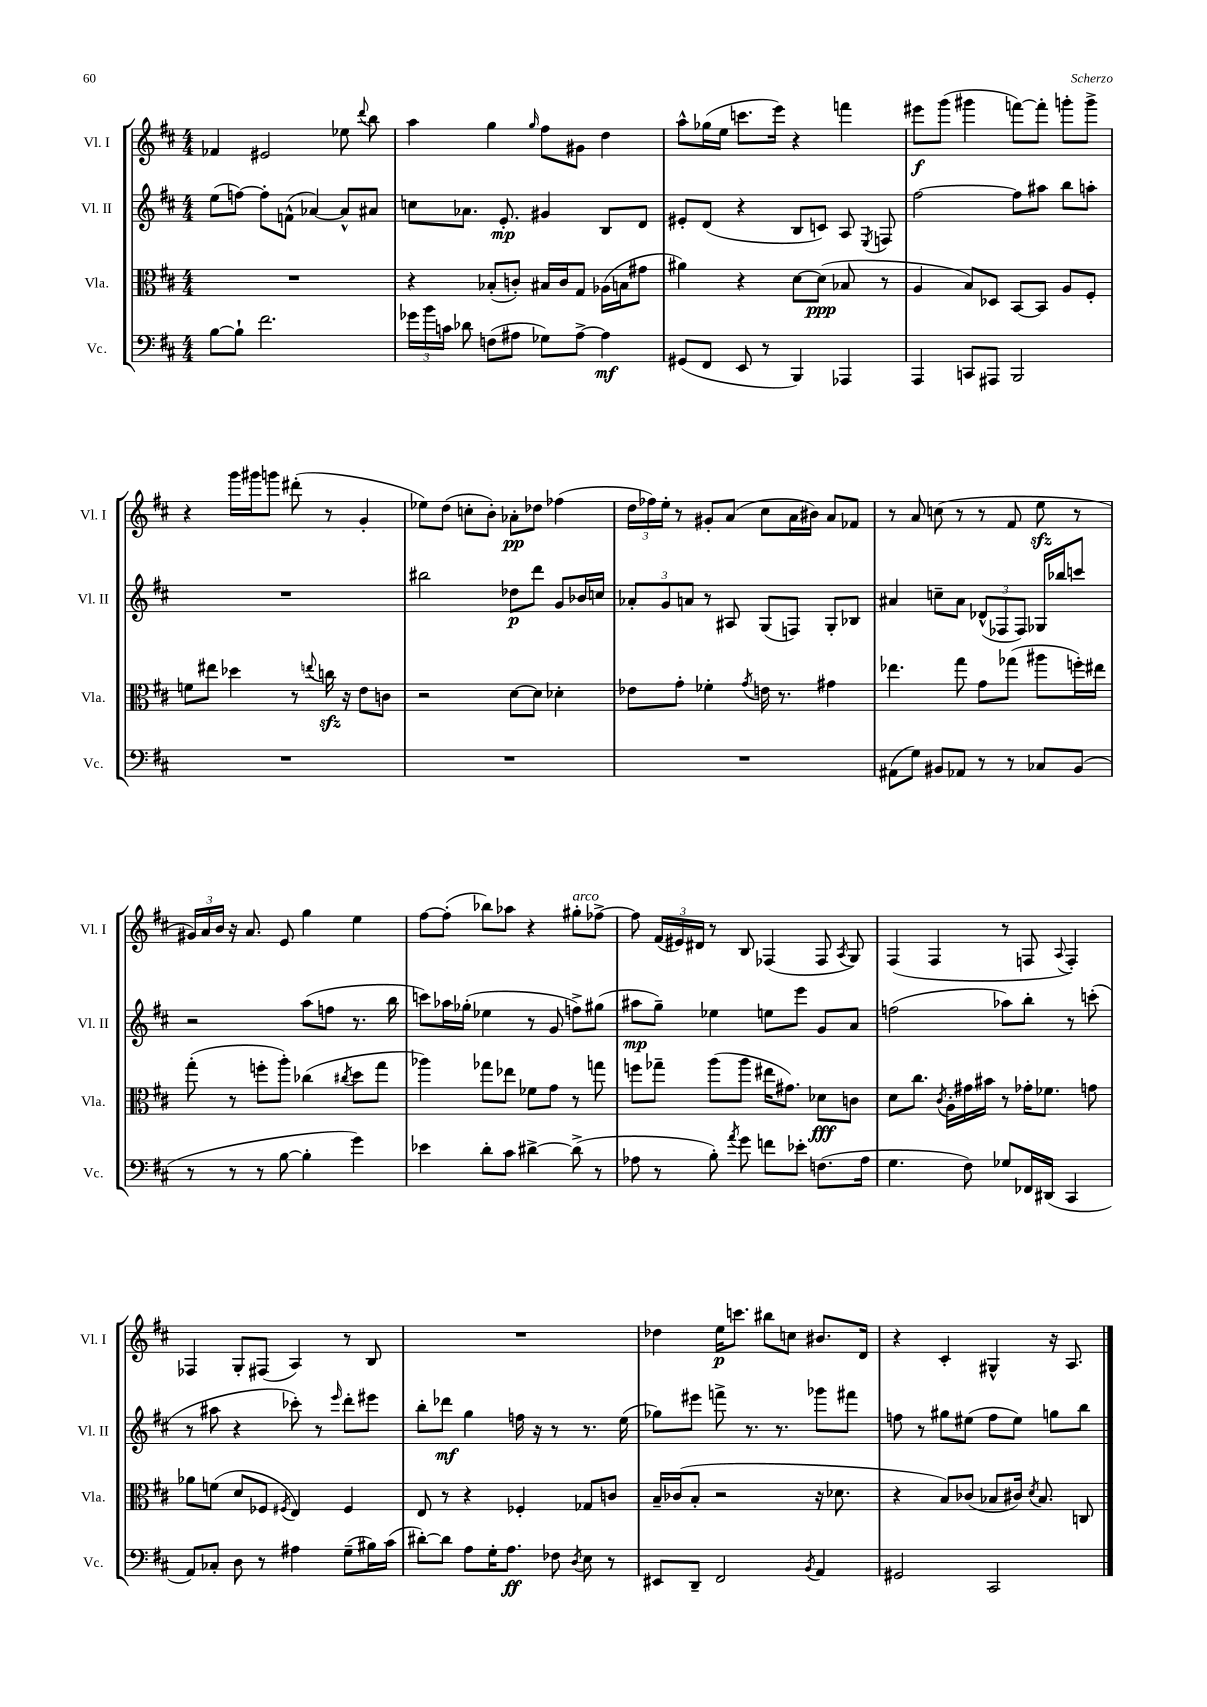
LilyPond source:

<<
\new StaffGroup <<
\new Staff = "s0" \with { instrumentName = "Vl. I" shortInstrumentName = "Vl. I" } {
    \clef treble \key d \major \numericTimeSignature \time 4/4
    \autoBeamOff fes'4 eis'2 ees''8 \appoggiatura { d'''8 } b''8 |
    a''4 g''4 \grace { g''16 } fis''8[ gis'8] d''4 |
    a''8[-^ ges''16( e''16] c'''8.[ e'''16]) r4 f'''4 |
    eis'''8[\f g'''8]( gis'''4 f'''8[~) f'''8]-. g'''8[-. g'''8]-> |
    r4 g'''16[ gis'''16 g'''8] dis'''8-.( r8 g'4-. |
    ees''8[) d''8]( c''8[-. b'8]-.) aes'8[-.\pp des''8] fes''4( |
    \tuplet 3/2 { d''16[ fes''16) e''16]-. } r8 gis'8[-. a'8]( cis''8[ a'16 bis'16]) a'8[ fes'8] |
    r8 a'8 c''8( r8 r8 fis'8 e''8\sfz r8 |
    \tuplet 3/2 { gis'16[) a'16 b'16] } r16 a'8. e'8 g''4 e''4 |
    fis''8[~ fis''8]-.( bes''8[) aes''8] r4 gis''8[-.^\markup { \italic "arco" } fes''8]~-> |
    fes''8 \tuplet 3/2 { fis'16[( eis'16) dis'16] } r8 b8 fes4( fes8 \acciaccatura { a8 } g8) |
    fis4( fis4 r8 f8 \appoggiatura { a8 } f4-.) |
    fes4 g8[-. fis8]( a4) r8 b8 |
    R1 |
    des''4 e''16[\p c'''8.] bis''8[ c''8] bis'8.[ d'16] |
    r4 cis'4-. gis4-^ r16 a8. \bar "|." |
}
\new Staff = "s1" \with { instrumentName = "Vl. II" shortInstrumentName = "Vl. II" } {
    \clef treble \key d \major \numericTimeSignature \time 4/4
    \autoBeamOff e''8[( f''8]~) f''8[-. f'8]-^( aes'4~) aes'8[-^ ais'8] |
    c''8[ aes'8.] e'8.-.\mp gis'4 b8[ d'8] |
    eis'8[-. d'8]( r4 b8[ c'8]) a8 \acciaccatura { e8 } f8 |
    fis''2~ fis''8[ ais''8] b''8[ a''8]-. |
    R1 |
    bis''2 des''8[\p d'''8] g'8[ bes'16 c''16] |
    \tuplet 3/2 { aes'8[-. g'8 a'8] } r8 ais8 g8[( f8]) g8[-. bes8] |
    ais'4 c''8[-- ais'8] \tuplet 3/2 { des'8[-^( fes8 fes8]) } ges16[ bes''16 c'''8] |
    r2 a''8[( f''8] r8. b''16 |
    c'''8[) aes''16 ges''16]-.( ees''4 r8 g'8 f''8[->) gis''8]( |
    ais''8[\mp g''8]--) ees''4 e''8[ e'''8] g'8[ a'8] |
    f''2( aes''8[) b''8]-. r8 c'''8-.( |
    r8 ais''8 r4 ces'''8-.) r8 \grace { e'''16 } d'''8[-. eis'''8] |
    b''8[-. des'''8]\mf g''4 f''16 r16 r8 r8. e''16( |
    ges''8[) eis'''8] f'''8-> r8. r8. ges'''8[ fis'''8] |
    f''8 r8 gis''8[ eis''8]( f''8[ eis''8]) g''8[ b''8] \bar "|." |
}
\new Staff = "s2" \with { instrumentName = "Vla." shortInstrumentName = "Vla." } {
    \clef alto \key d \major \numericTimeSignature \time 4/4
    \autoBeamOff R1 |
    r4 bes8[-.( c'8]-.) bis16[ c'16 g8] aes16[( b16 gis'8] |
    ais'4) r4 d'8[~ d'8]\ppp( bes8 r8 |
    a4 b8[) des8] b,8[~ b,8] a8[ fis8]-. |
    f'8[ eis''8] des''4 r8 \appoggiatura { e''8 } c''16\sfz r16 e'8[ c'8] |
    r2 d'8[~ d'8] des'4-. |
    ees'8[ g'8]-. fes'4-. \acciaccatura { g'8 } e'16 r8. gis'4 |
    ees''4. g''8 g'8[ ges''8]( ais''8[ f''16-.) eis''16] |
    g''8-.( r8 f''8[-. a''8]-.) ces''4( \acciaccatura { cis''8 } d''8[ g''8] |
    aes''4) ges''8[ ees''8] fes'8[ g'8] r8 g''8 |
    f''8[ ges''8]-- a''8[( a''8] eis''16[ gis'8.]) des'8[\fff c'8] |
    d'8[ cis''8.] \acciaccatura { cis'8 } a16[-. gis'16 bis'16] r8 ges'16[-. fes'8.] g'8 |
    aes'8[ f'8]( d'8[ fes8] \acciaccatura { fis8 } e4) fis4 |
    e8 r8 r4 fes4-. ges8[ c'8] |
    b16[-- ces'16( b8]-. r2 r16 des'8. |
    r4 b8[) ces'8]( bes8[ cis'16]) \acciaccatura { d'8 } bes8. c8 \bar "|." |
}
\new Staff = "s3" \with { instrumentName = "Vc." shortInstrumentName = "Vc." } {
    \clef bass \key d \major \numericTimeSignature \time 4/4
    \autoBeamOff b8[~ b8]-! fis'2. |
    \tuplet 3/2 { ges'16[ b'16 c'16] } des'8 f8[( ais8] ges8[) ais8]~-> ais4\mf |
    gis,8[( fis,8] e,8 r8 b,,4) aes,,4 |
    a,,4 c,8[ ais,,8] b,,2 |
    R1 |
    R1 |
    R1 |
    ais,8[( g8]) bis,8[ aes,8] r8 r8 ces8[ bis,8]( |
    r8 r8 r8 b8~ b4-. g'4) |
    ees'4 d'8[-. cis'8] dis'4~-> dis'8->( r8 |
    aes8 r8 b8-.) \acciaccatura { a'8 } g'8 f'8[ ees'8]-. f8.[( aes16] |
    g4. fis8) ges8[ fes,16 dis,16]( cis,4 |
    a,8[) ces8]-. d8 r8 ais4 g8[--( bis16) cis'16]( |
    dis'8[~-.) dis'8] a8[ g16-. a8.]\ff fes8 \acciaccatura { d8 } e8 r8 |
    eis,8[ d,8]-- fis,2 \acciaccatura { b,8 } a,4 |
    gis,2 cis,2 \bar "|." |
}
>>
>>
\layout { \context { \Score \remove "Bar_number_engraver" } }
